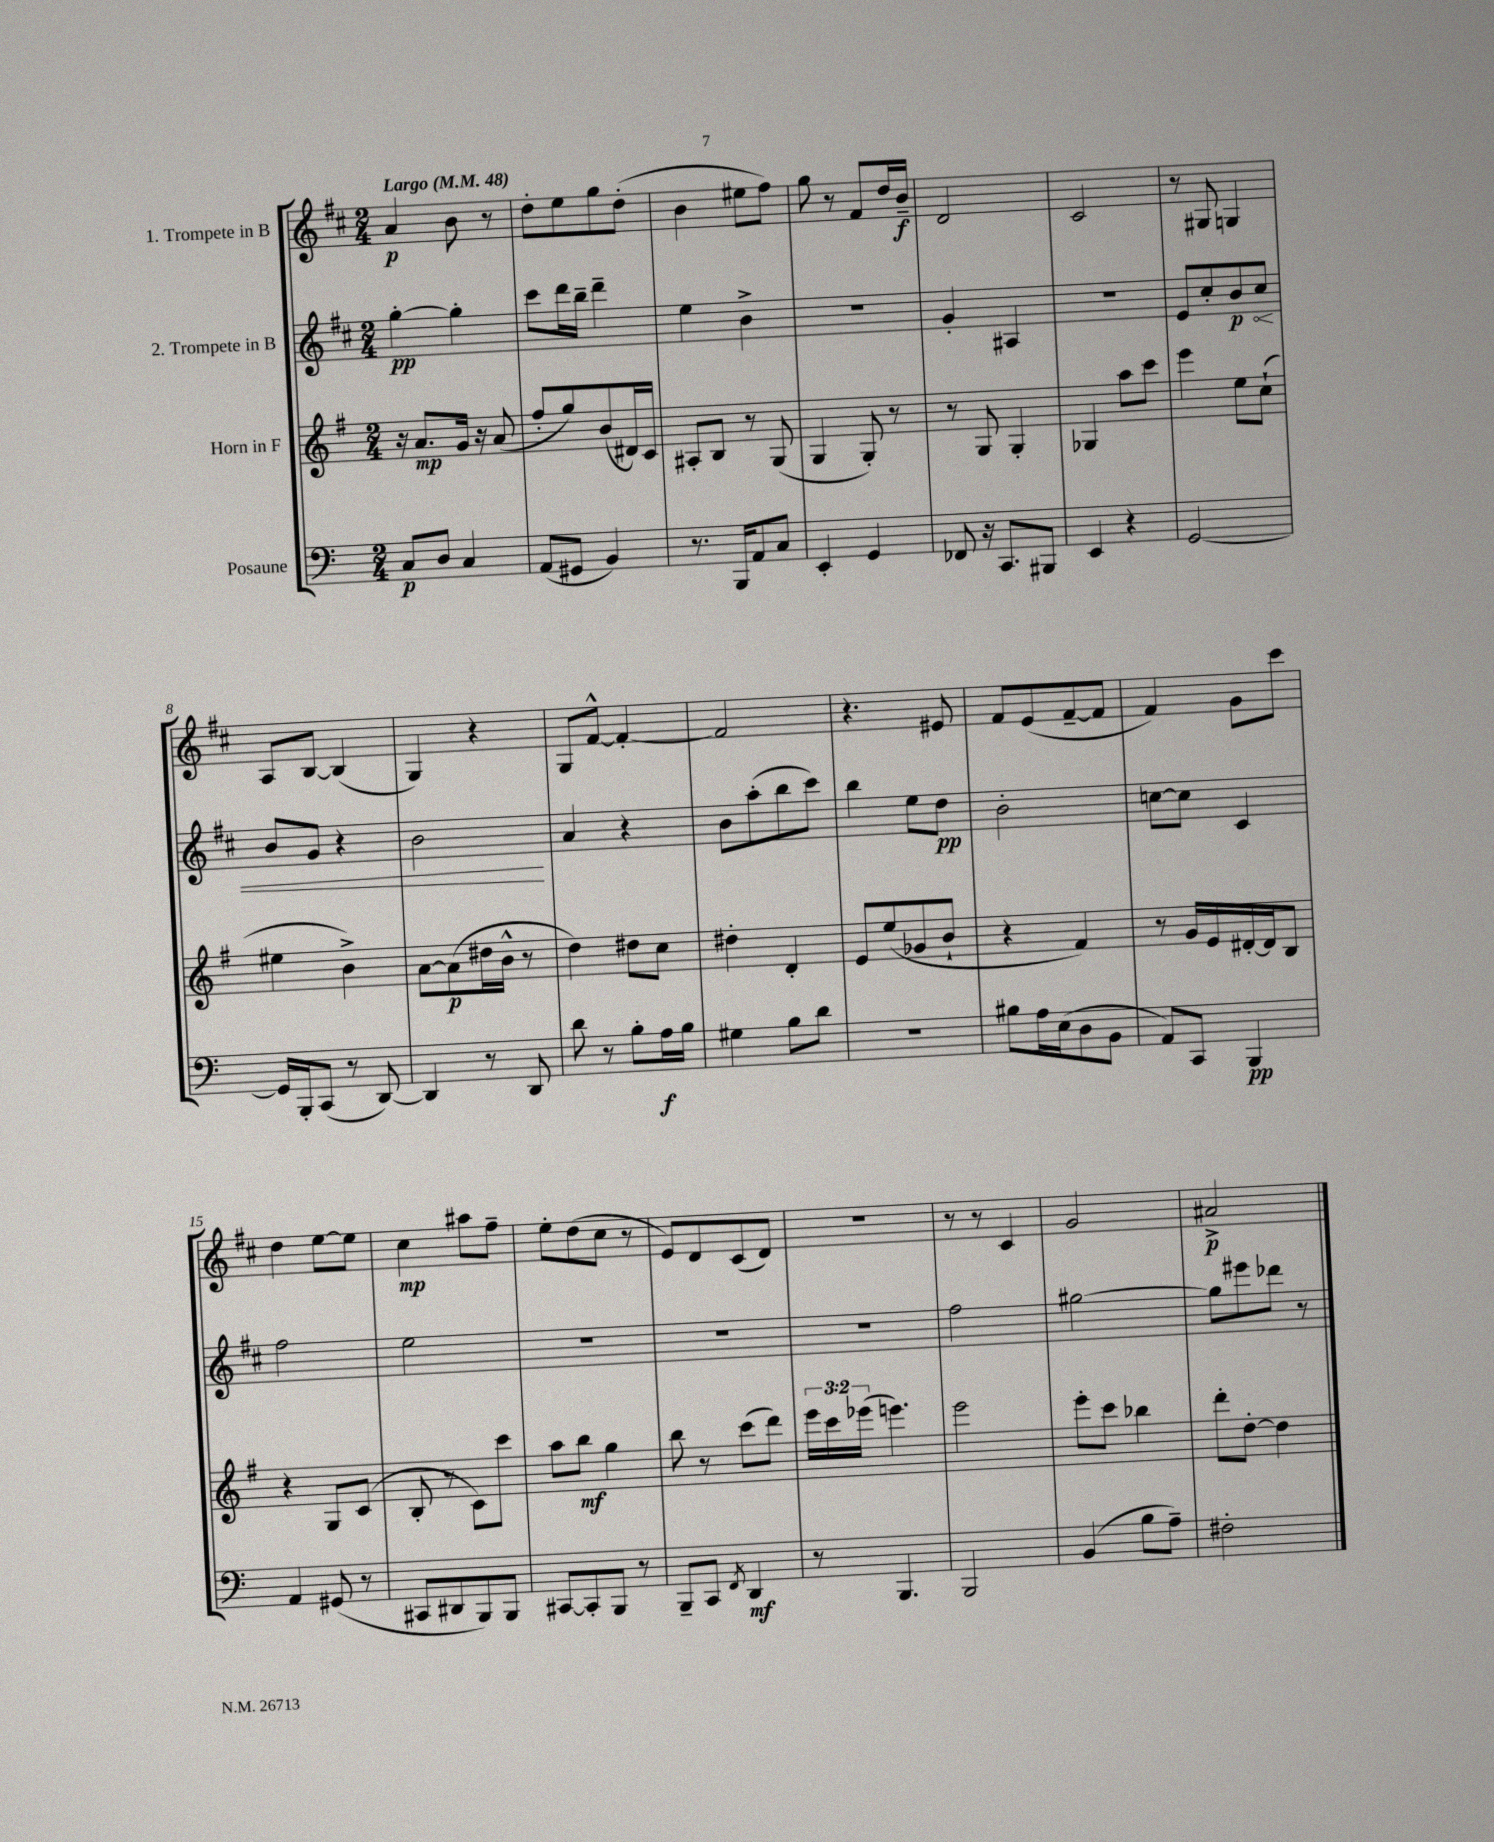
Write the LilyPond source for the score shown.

<<
\new StaffGroup <<
\new Staff = "s0" \with { instrumentName = "1. Trompete in B" } {
    \clef treble \key d \major \numericTimeSignature \time 2/4 \tempo "Largo" 4 = 48
    \autoBeamOff a'4\p b'8 r8 |
    d''8[-. e''8 g''8 d''8]-.( |
    b'4 eis''8[ fis''8]) |
    g''8 r8 fis'8[ d''16 b'16]--\f |
    d'2 |
    cis'2 |
    r8 gis8 g4 |
    a8[ b8]~ b4( |
    g4) r4 |
    g8[ fis'8]~-^ fis'4~-. |
    fis'2 |
    r4. eis'8 |
    fis'8[ e'8( fis'8~-- fis'8] |
    fis'4) g'8[ cis'''8] |
    d''4 e''8[~ e''8] |
    cis''4\mp ais''8[ fis''8]-- |
    e''8[-. d''8( cis''8] r8 |
    e'8[) d'8 cis'8( d'8]) |
    r2 |
    r8 r8 cis'4 |
    g'2 |
    ais'2->\p \bar "|." |
}
\new Staff = "s1" \with { instrumentName = "2. Trompete in B" } {
    \clef treble \key d \major \numericTimeSignature \time 2/4
    \autoBeamOff g''4~-.\pp g''4-. |
    cis'''8[ d'''16 b''16]-- d'''4-- |
    e''4 b'4-> |
    r2 |
    g'4-. ais4 |
    R2 |
    e'8[ cis''8-. b'8\p \once \override Hairpin.circled-tip = ##t cis''8]\< |
    b'8[ g'8] r4 |
    b'2\! |
    a'4 r4 |
    b'8[ a''8-.( b''8 cis'''8]) |
    b''4 e''8[ d''8]\pp |
    b'2-. |
    c''8[~ c''8] cis'4 |
    fis''2 |
    e''2 |
    R2 |
    R2 |
    R2 |
    fis''2 |
    gis''2~ |
    gis''8[ eis'''8 des'''8] r8 \bar "|." |
}
\new Staff = "s2" \with { instrumentName = "Horn in F" } {
    \clef treble \key g \major \numericTimeSignature \time 2/4 \override Staff.TupletNumber.text = #tuplet-number::calc-fraction-text
    \autoBeamOff r16 a'8.[\mp g'16] r16 a'8( |
    fis''8[-. g''8) b'8( dis'16) c'16] |
    ais8[-. b8] r8 g8( |
    g4 g8-.) r8 |
    r8 g8 g4-. |
    ges4 a''8[ c'''8] |
    e'''4 e''8[ c''8]-!( |
    eis''4 b'4->) |
    a'8[~ a'8\p( dis''16 b'16]-^ r8 |
    d''4) dis''8[ c''8] |
    dis''4-. d'4-. |
    e'8[ e''8( ges'8 b'8]-! |
    r4 fis'4) |
    r8 g'16[ e'16 dis'16~-. dis'16 b8] |
    r4 g8[ c'8]( |
    b8-. r8 c'8[) c'''8] |
    a''8[ b''8]\mf g''4 |
    b''8 r8 c'''8[( d'''8]) |
    \tuplet 3/2 { e'''16[ c'''16 ees'''16]( } e'''4.) |
    e'''2 |
    e'''8[-. c'''8] bes''4 |
    d'''8[-. d''8]~-. d''4 \bar "|." |
}
\new Staff = "s3" \with { instrumentName = "Posaune" } {
    \clef bass \key c \major \numericTimeSignature \time 2/4
    \autoBeamOff c8[\p d8] c4 |
    a,8[( gis,8] b,4) |
    r8. b,,16[ a,8 c8] |
    e,4-. g,4 |
    fes,8 r16 c,8.[ bis,,8] |
    e,4 r4 |
    g,2~ |
    g,16[ b,,16-. c,8]( r8 d,8~) |
    d,4 r8 d,8 |
    d'8 r8 b8[-. a16\f b16] |
    gis4 b8[ d'8] |
    r2 |
    bis8[ a16 e16( d8 b,8] |
    a,8[) c,8] b,,4\pp |
    a,4 gis,8( r8 |
    cis,8[ dis,8 b,,8) b,,8] |
    cis,8[~ cis,8-. b,,8] r8 |
    b,,8[-- c,8] \acciaccatura { f,8 } d,4\mf |
    r8 b,,4. |
    b,,2 |
    b,4( b8[ a8]--) |
    fis2-. \bar "|." |
}
>>
>>
